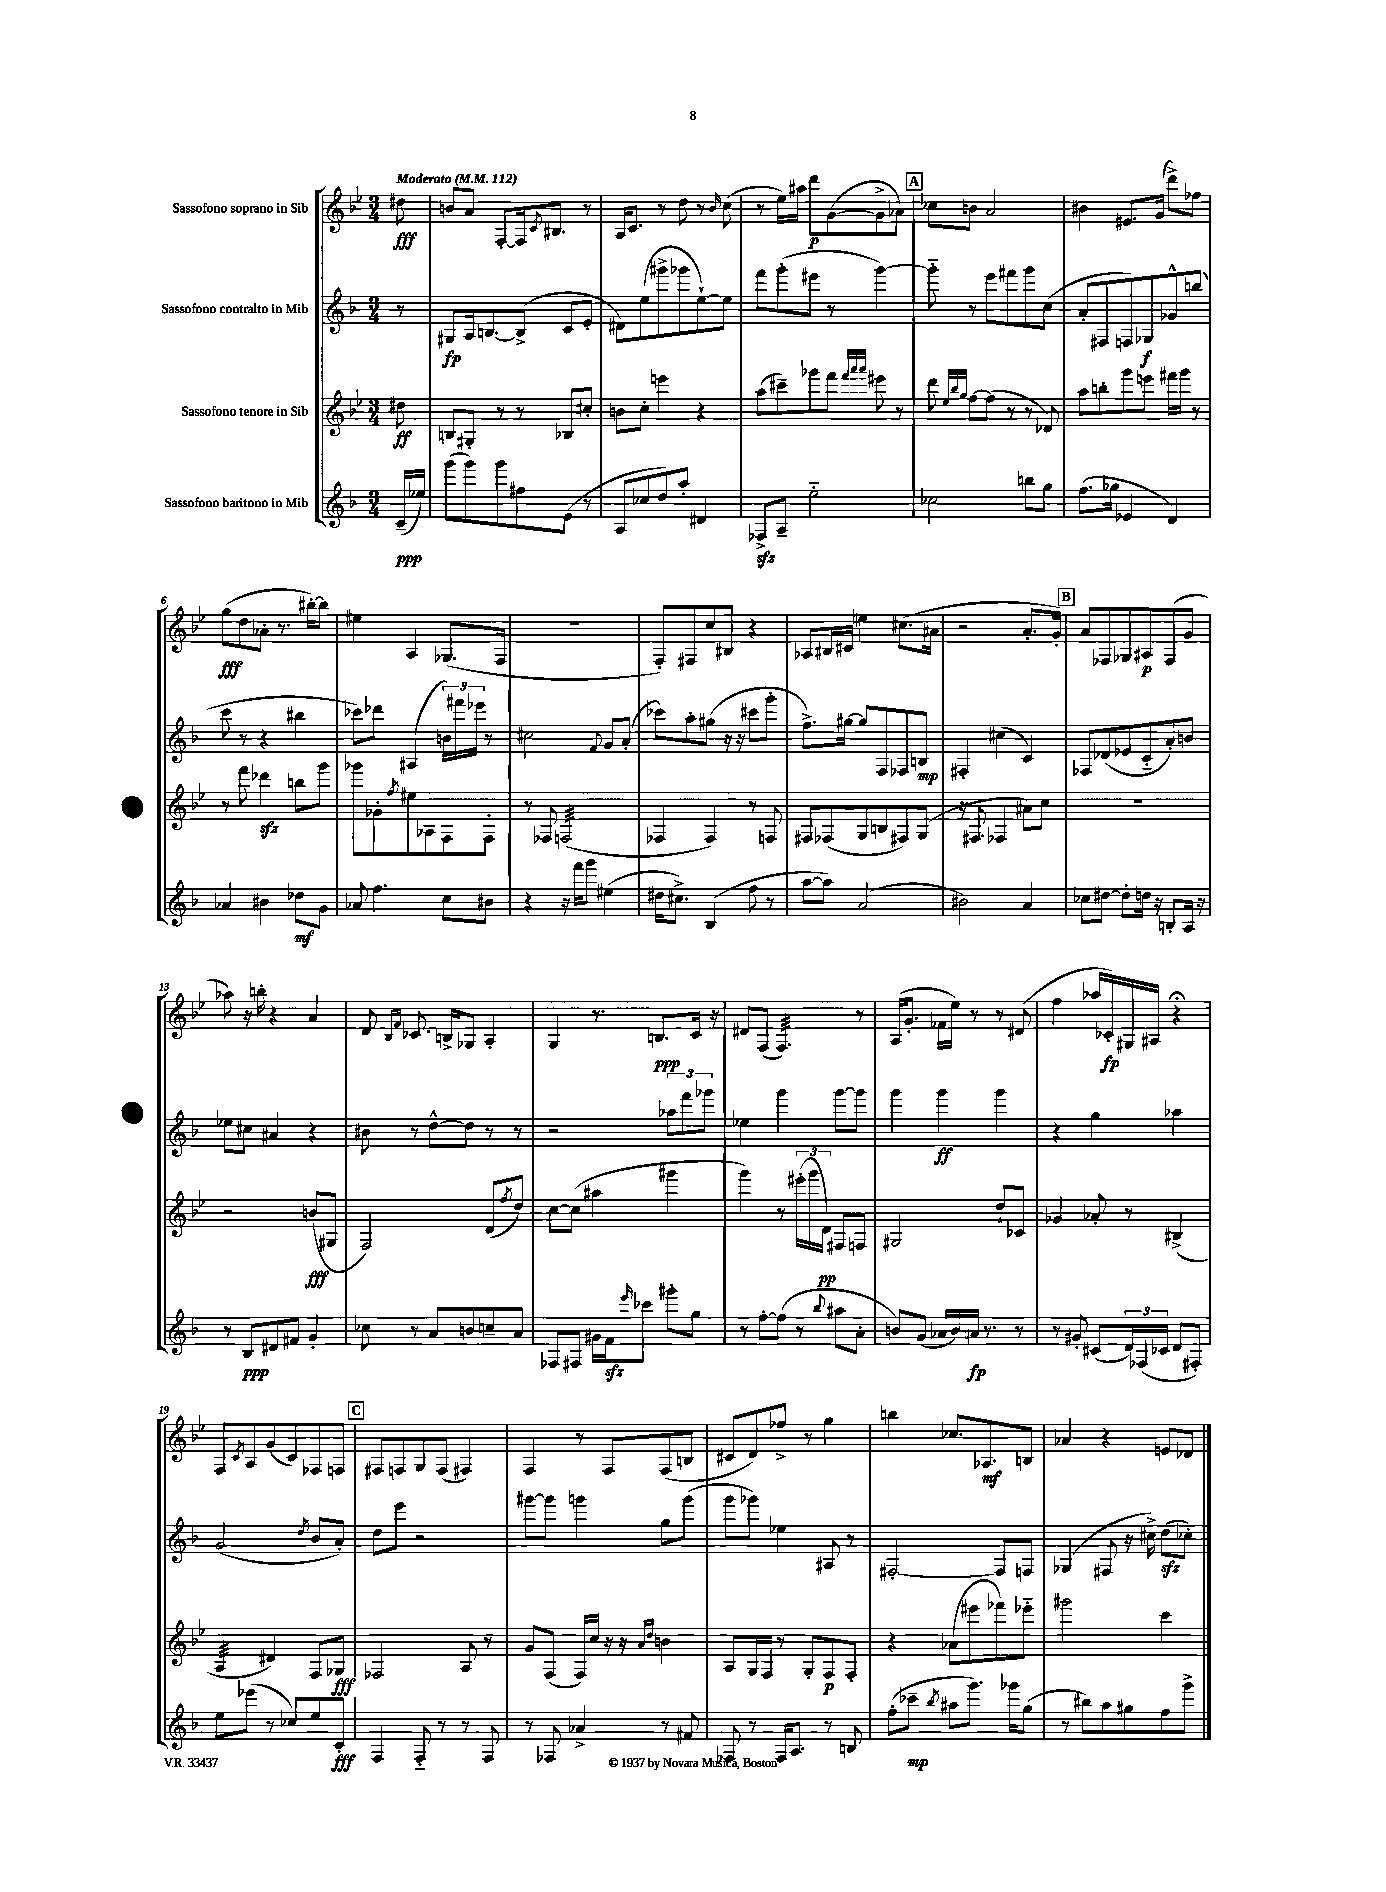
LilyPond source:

<<
\new StaffGroup <<
\new Staff = "s0" \with { instrumentName = "Sassofono soprano in Sib" } {
    \clef treble \key bes \major \numericTimeSignature \time 3/4 \partial 8 \tempo "Moderato" 4 = 112
    dis''8\fff |
    b'8 a'8 f8~-. f16 \acciaccatura { c'8 } bis8. r8 |
    a16 c'8. r8 d''8 r8 \grace { bes'16 } c''8( |
    r8 ees''16) ais''16 d'''8\p g'8~( g'8-> aes'8) |
    \mark \markup { \box "A" } ces''8 b'8 a'2 |
    bis'4 eis'8. g'16( d'''8->) fes''8 |
    g''8\fff( d''8 aes'8-. r8. bis''16~-.) bis''8 |
    eis''4 a4 ges8.( f16 |
    R2. |
    f8-.) fis8 c''8 bis8 r4 |
    aes8 bis16 cis'16 e''4 cis''8.( ais'16 |
    r2 a'8.-. g'16-.) |
    \mark \markup { \box "B" } a'8 fes8 ges8 ais8\p fes8( g'8 |
    aes''8) r16 b''16-. r4 a'4 |
    d'8 \grace { bes16 f'16 } ces'8. b16-> ges8 a4-. |
    g4 r8. b8.\ppp c'16 r16 |
    dis'8 f8( f4.:32) r8 |
    a16( g'8.-. fes'16 ees''16) r8 r8 dis'8( |
    f''4 aes''16 ces'16-.\fp) gis16 ais16 r4\fermata |
    f8 \acciaccatura { c'8 } a8 g'8( c'8) fes8 f8 |
    \mark \markup { \box "C" } fis8 f8 g8 f8( fis4) |
    f4 r8 f8 f8( b8 |
    cis'8 d'8) fes''8-> r8 g''4 |
    b''4 ces''8. aes8.\mf b8 |
    aes'4 r4 e'8 des'8 \bar "|." |
}
\new Staff = "s1" \with { instrumentName = "Sassofono contralto in Mib" } {
    \clef treble \key f \major \numericTimeSignature \time 3/4 \partial 8
    r8 |
    gis8\fp a16 b8.~ b8->( c'8 e'8-. |
    dis'8) e''8( gis'''8-> ges'''8 e''8~-!) e''8 |
    f'''8 g'''8-.( eis'''8 r8 g'''4~) |
    \mark \markup { \box "A" } g'''8-_ r8 e'''8 fis'''8 g'''8 c''8( |
    a'8-. fis8 f8) ges8\f ges'8-^ b''8( |
    c'''8 r8 r4 bis''4 |
    ces'''8) des'''8 ais4( \tuplet 3/2 { b'16) fis'''16 ees'''16 } r8 |
    cis''2 \appoggiatura { f'8 } g'8 a'8-.( |
    ces'''8) a''8-. gis''8( r16 r16 cis'''8 g'''8-. |
    f''8.->) gis''16~ gis''8 f8 fes8 b8\mp |
    fis4-. cis''4( c'4) |
    \mark \markup { \box "B" } fes8 des'8( ees'8 c'8-_ a'8-.) b'8 |
    ees''8 cis''8 ais'4 r4 |
    bis'8 r8 d''8~-^ d''8 r8 r8 |
    r2 \tuplet 3/2 { aes''8 f'''8 ges'''8 } |
    ees''4 g'''4 g'''8~ g'''8 |
    g'''4 g'''4\ff g'''4 |
    r4 g''4 aes''4 |
    g'2( \acciaccatura { d''8 } bes'8 a'8-.) |
    \mark \markup { \box "C" } d''8 e'''8 r2 |
    gis'''8~ gis'''8 g'''4 g''8 g'''8( |
    g'''8 ges'''8) ees''4 ais8 r8 |
    fis2~-. fis8 f8 |
    ges4( fis8 r16 cis''16->) d''8\sfz( ces''8-.) \bar "|." |
}
\new Staff = "s2" \with { instrumentName = "Sassofono tenore in Sib" } {
    \clef treble \key bes \major \numericTimeSignature \time 3/4 \partial 8
    dis''8\ff |
    b8 gis8-. r8 r8 bes8 cis''8-. |
    b'8 c''8-. e'''4 r4 |
    a''8( cis'''8--) ges'''8 f'''8 \grace { f'''32 a'''32 a'''32 } eis'''8 r8 |
    \mark \markup { \box "A" } d'''8 \grace { ees''32 bes''32 g''32 } f''8~ f''8( r8 r8 des'8) |
    a''8 b''8-. g'''8 e'''8 fis'''16 g'''16 r8 |
    r8 f'''8 des'''4\sfz b''8 g'''8 |
    ges'''8 ges'8-. \acciaccatura { f''8 } eis''8 aes8 f8 f8-. |
    r8 fes8 f2:32( |
    fes4 fes4) r8 f8 |
    fis8 fes8( g8 b8 fis8) g8( |
    r16 fis8. fes4 ais'8) c''8 |
    \mark \markup { \box "B" } R2. |
    r2 b'8\fff( gis8 |
    f2) d'8( \acciaccatura { f''8 } d''8) |
    c''8~ c''8( ais''4 gis'''4 |
    g'''4) r8 \tuplet 3/2 { eis'''16-.( g'''16 d'16\pp) } fis8 f8 |
    gis2 d''8-! ces'8 |
    ges'4 aes'8-. r8 bis4->( |
    a4:32 dis'4) f8 ges8\fff |
    \mark \markup { \box "C" } fes2 a8 r8 |
    g'8 f8( f16) c''16 r16 r16 \grace { a'16 d''16 } b'4 |
    a8 g16 f16 r8 g8-. f8\p f8-. |
    r4 aes'8( eis'''8 fes'''8) ees'''8-_ |
    gis'''2 c'''4 \bar "|." |
}
\new Staff = "s3" \with { instrumentName = "Sassofono baritono in Mib" } {
    \clef treble \key f \major \numericTimeSignature \time 3/4 \partial 8
    c'16--\ppp( ees''16) |
    g'''8( g'''8) g'''8 fis''8 e'8( r8 |
    a8 ces''8 d''8) a''8-. dis'4 |
    fes8->\sfz a8-- e''2-_ |
    \mark \markup { \box "A" } ces''2 b''8 g''8 |
    f''8.( ges''16 ees'4 d'4) |
    aes'4 bis'4 des''8\mf g'8 |
    aes'8 f''4. c''8 bis'8 |
    r4 r16 f'''16 g'''8 eis''4( |
    dis''16 cis''8.->) bes4( f''8 r8 |
    a''8~ a''8) a'2( |
    bis'2) a'4 |
    \mark \markup { \box "B" } ces''8 dis''8~ dis''8-. d''16 r16 b8-. a16 r16 |
    r8 bes8\ppp dis'8 fis'8 g'4-. |
    ces''8 r8 a'8 b'8 c''8-- a'8 |
    fes8 fis8 gis'16 f'16\sfz \grace { e'''16 } ces'''8 gis'''8-. g''8 |
    r8 f''8~-. f''8( r8 \appoggiatura { bes''8 } ais''8 a'8-. |
    b'8) g'8( aes'16 b'16) a'16\fp r8. r8 |
    r8 gis'8-. cis'8( \tuplet 3/2 { d'16) fes16( ces'16 } d'8 fis8-.) |
    e''8 ees'''8( r8 ces''8) e''8 c'8-.\fff |
    \mark \markup { \box "C" } f4 f8-_ r8 r8 f8 |
    r8 fes8 aes'4-> r8 fis'8 |
    fes8 r8 fes16 a8. r8 b8 |
    f''8-.( ces'''8--\mp \acciaccatura { bes''8 } ais''8 g'''8.) ges'''16 g''8( |
    r8 bis''8) a''8 gis''8 f''8 g'''8-> \bar "|." |
}
>>
>>
